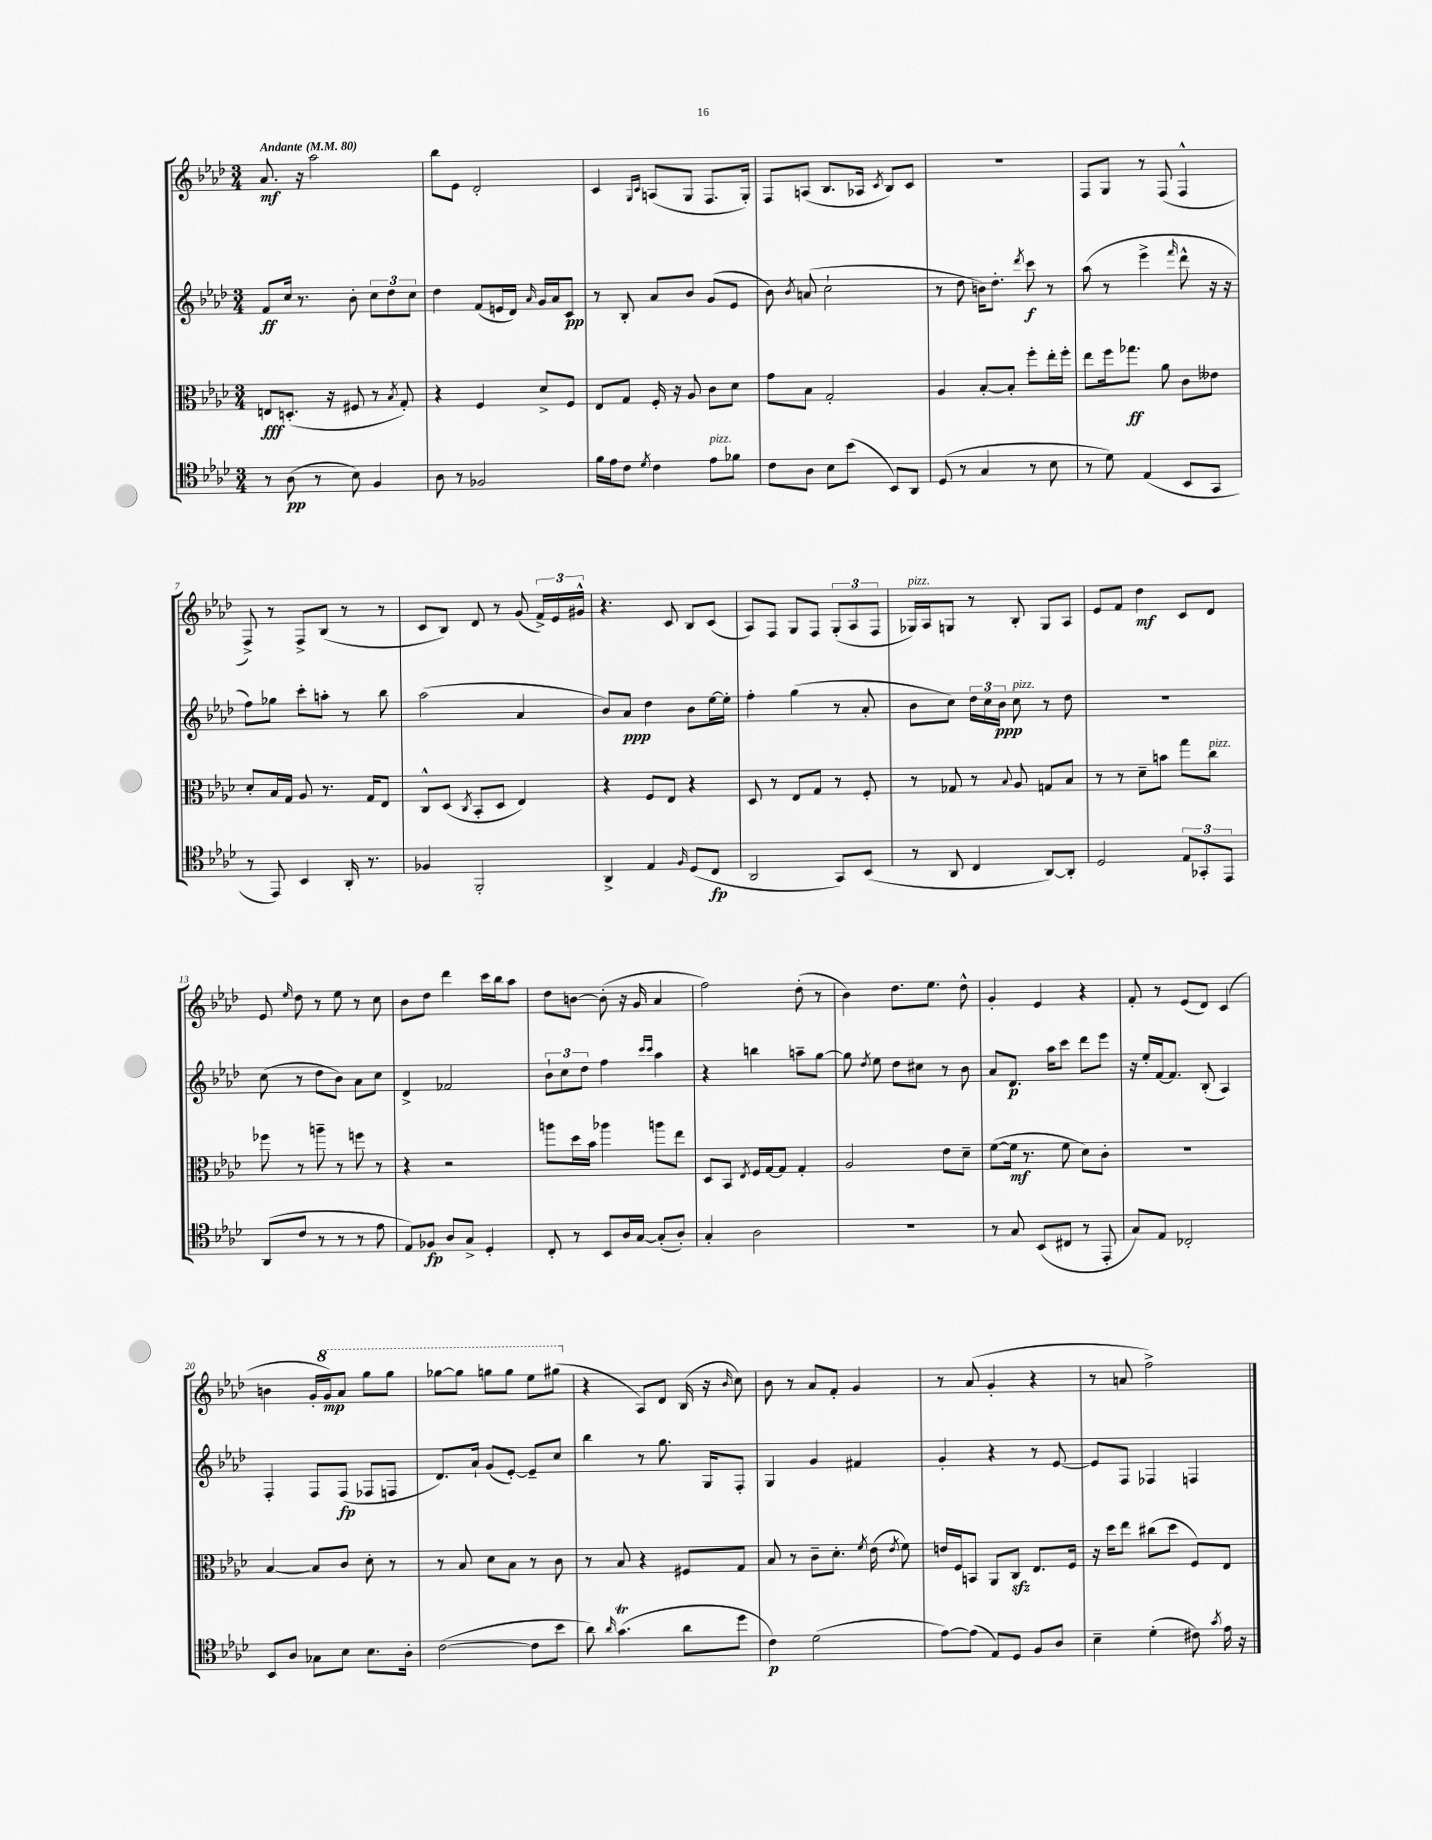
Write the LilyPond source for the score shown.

<<
\new StaffGroup <<
\new Staff = "s0" {
    \clef treble \key aes \major \numericTimeSignature \time 3/4 \tempo "Andante" 4 = 80
    \autoBeamOff aes'8.\mf r16 aes''2 |
    bes''8[ ees'8] des'2-. |
    c'4 \grace { g16[ c'16] } a8[( g8] f8.[ g16]-.) |
    f8[ a8]( bes8.[ aes16] \acciaccatura { c'8 } bes8[) c'8] |
    R2. |
    f8[ g8] r8 f8( f4-^ |
    f8->) r8 f8[-> bes8]( r8 r8 |
    c'8[ bes8]) des'8 r8 g'8( \tuplet 3/2 { f'16[->) ees'16 gis'16]-^ } |
    r4. c'8 bes8[ c'8]( |
    aes8[) f8] g8[ f8] \tuplet 3/2 { g8[-.( aes8 f8] } |
    ges16[^\markup { \italic "pizz." }) aes16 g8] r8 bes8-. g8[ aes8] |
    ees'8[ f'8] des''4\mf c'8[ des'8] |
    ees'8 \grace { ees''16 } des''8 r8 ees''8 r8 c''8 |
    bes'8[ des''8] des'''4 c'''16[ bes''16 aes''8] |
    des''8[ b'8]~ b'8-.( r16 g'16 aes'4 |
    f''2) des''8-.( r8 |
    bes'4) des''8.[ ees''8.] des''8-^ |
    g'4-. ees'4 r4 |
    f'8-. r8 ees'8[( des'8]) c'4( |
    b'4 g'16[-. \ottava #1 g''16\mp) aes''8] g'''8[ g'''8] |
    ges'''8[~ ges'''8] g'''8[ g'''8] ees'''8[ gis'''8]( \ottava #0 |
    r4 aes8[) des'8] bes16( r16 \grace { bes'16 } c''8) |
    bes'8 r8 aes'8[ f'8]-. g'4 |
    r8 aes'8( g'4-. r4 |
    r8 a'8 f''2->) \bar "|." |
}
\new Staff = "s1" {
    \clef treble \key aes \major \numericTimeSignature \time 3/4
    \autoBeamOff f'8[\ff c''16] r8. bes'8-. \tuplet 3/2 { c''8[ des''8 c''8] } |
    des''4 f'8[( e'16 des'16]) \grace { aes'16 } g'16[ aes'16 c'8]\pp |
    r8 bes8-. aes'8[ bes'8] g'8[( ees'8] |
    bes'8) \acciaccatura { bes'8 } a'8( c''2-! |
    r8 des''8 b'16[) des''8.]-. \acciaccatura { des'''8 } c'''8\f r8 |
    aes''8( r8 ees'''4-> \grace { f'''16 } des'''8-^ r16 r16 |
    f''8[) ges''8] c'''8[-. a''8]-. r8 bes''8 |
    aes''2( aes'4 |
    bes'8[) aes'8]\ppp des''4 bes'8[ ees''16~ ees''16]-. |
    f''4-. g''4( r8 aes'8-. |
    bes'8[ c''8]) \tuplet 3/2 { des''16[ c''16 bes'16]\ppp } c''8^\markup { \italic "pizz." } r8 des''8 |
    R2. |
    c''8( r8 des''8[ bes'8]) aes'8[ c''8] |
    des'4-> fes'2 |
    \tuplet 3/2 { bes'8[-! c''8 des''8] } f''4 \grace { c'''16[ c'''16] } aes''4 |
    r4 b''4 a''8[-- g''8]~ |
    g''8 \acciaccatura { des''8 } ees''8 des''8[ cis''8] r8 bes'8 |
    aes'8[ des'8.]\p aes''16[ c'''8] des'''8[ ees'''8] |
    r16 ees''16[-. f'16~ f'8.] bes8-.( aes4) |
    f4-. f8[ f8]\fp( fes8[ f8] |
    des'8.[) aes'16]-! g'8[( ees'8]~-.) ees'8[-- c''8] |
    bes''4 r8 g''8. g16[ f8]-. |
    g4 g'4 fis'4 |
    g'4-. r4 r8 ees'8~ |
    ees'8[ f8] fes4 f4 \bar "|." |
}
\new Staff = "s2" {
    \clef alto \key aes \major \numericTimeSignature \time 3/4
    \autoBeamOff e8[\fff d8.]-.( r16 fis8 r8 \acciaccatura { bes8 } g8-.) |
    r4 f4 des'8[-> f8] |
    ees8[ g8] f16-. r16 aes8 c'8[ des'8] |
    g'8[ bes8] g2-. |
    aes4 bes8[~-. bes8]-. f''8[-. ees''16-. f''16]-. |
    ees''8[ f''16 ges''8.]\ff aes'8 c'8[ eeses'8] |
    des'8[-. bes16 g16] aes8 r8. g16[ ees8] |
    c8[-^ des8]( \acciaccatura { c8 } bes,8[-. des8] ees4) |
    r4 f8[ ees8] r4 |
    des8 r8 ees8[ g8] r8 f8-. |
    r8 ges8 r8 \appoggiatura { bes8 } aes8 g8[ bes8] |
    r8 r8 des'8[-- b'8] g''8[ c''8]^\markup { \italic "pizz." } |
    fes''8 r8 a''8-- r8 f''8 r8 |
    r4 r2 |
    a''8[ des''16 bes'16] aes''4 a''8[ ees''8] |
    des8[ bes,8] \acciaccatura { ees8 } f16[ g16~ g8] g4-. |
    aes2 ees'8[ des'8]-- |
    f'8[~( f'16]\mf r8. f'8 des'8[) c'8]-. |
    R2. |
    bes4~ bes8[ c'8] des'8-. r8 |
    r8 bes8 des'8[ bes8] r8 c'8 |
    r8 bes8 r4 fis8[ g8] |
    bes8 r8 c'8[-- des'8.]-. \acciaccatura { f'8 } ees'16( \acciaccatura { ees'8 } f'8) |
    e'16[ f16 b,8] aes,8[ c8]\sfz ees8.[ f16] |
    r16 des''16[ ees''8] cis''8[( des''8] f8[) ees8] \bar "|." |
}
\new Staff = "s3" {
    \clef tenor \key aes \major \numericTimeSignature \time 3/4
    \autoBeamOff r8 aes8\pp( r8 bes8) f4 |
    aes8 r8 fes2 |
    f'16[ ees'16 c'8] \acciaccatura { des'8 } c'4 ees'8[^\markup { \italic "pizz." } fes'8] |
    c'8[ aes8] bes8[ bes'8]( bes,8[) aes,8] |
    des8( r8 g4 r8 bes8 |
    r8 des'8) ees4( bes,8[ g,8] |
    r8 ees,8) bes,4 aes,16-. r8. |
    fes4 f,2-. |
    aes,4-> ees4 \grace { f16 } des8[( c8]\fp |
    aes,2 g,8[) bes,8]( |
    r8 aes,8 c4 aes,8[~) aes,8]-. |
    des2 \tuplet 3/2 { ees8[ ges,8-. ees,8] } |
    aes,8[( c'8] r8 r8 r8 ees'8 |
    ees8[) fes8]\fp aes8[ g8]-> des4-. |
    c8-. r8 bes,8[ aes16 g16]~ g8[-.( aes8]-.) |
    g4-. aes2 |
    R2. |
    r8 g8 bes,8[( cis8] r8 ees,8-. |
    g8[) ees8] ces2-. |
    bes,8[ aes8] ges8[ bes8] bes8.[ aes16]-. |
    c'2~( c'8[ bes'8] |
    aes'8) \grace { aes'16 } g'4.\trill( aes'8[ des''8] |
    c'4\p) des'2( |
    ees'8[~) ees'8]( ees8[) des8] f8[ aes8] |
    bes4-- des'4-.( cis'8) \acciaccatura { g'8 } ees'16 r16 \bar "|." |
}
>>
>>
